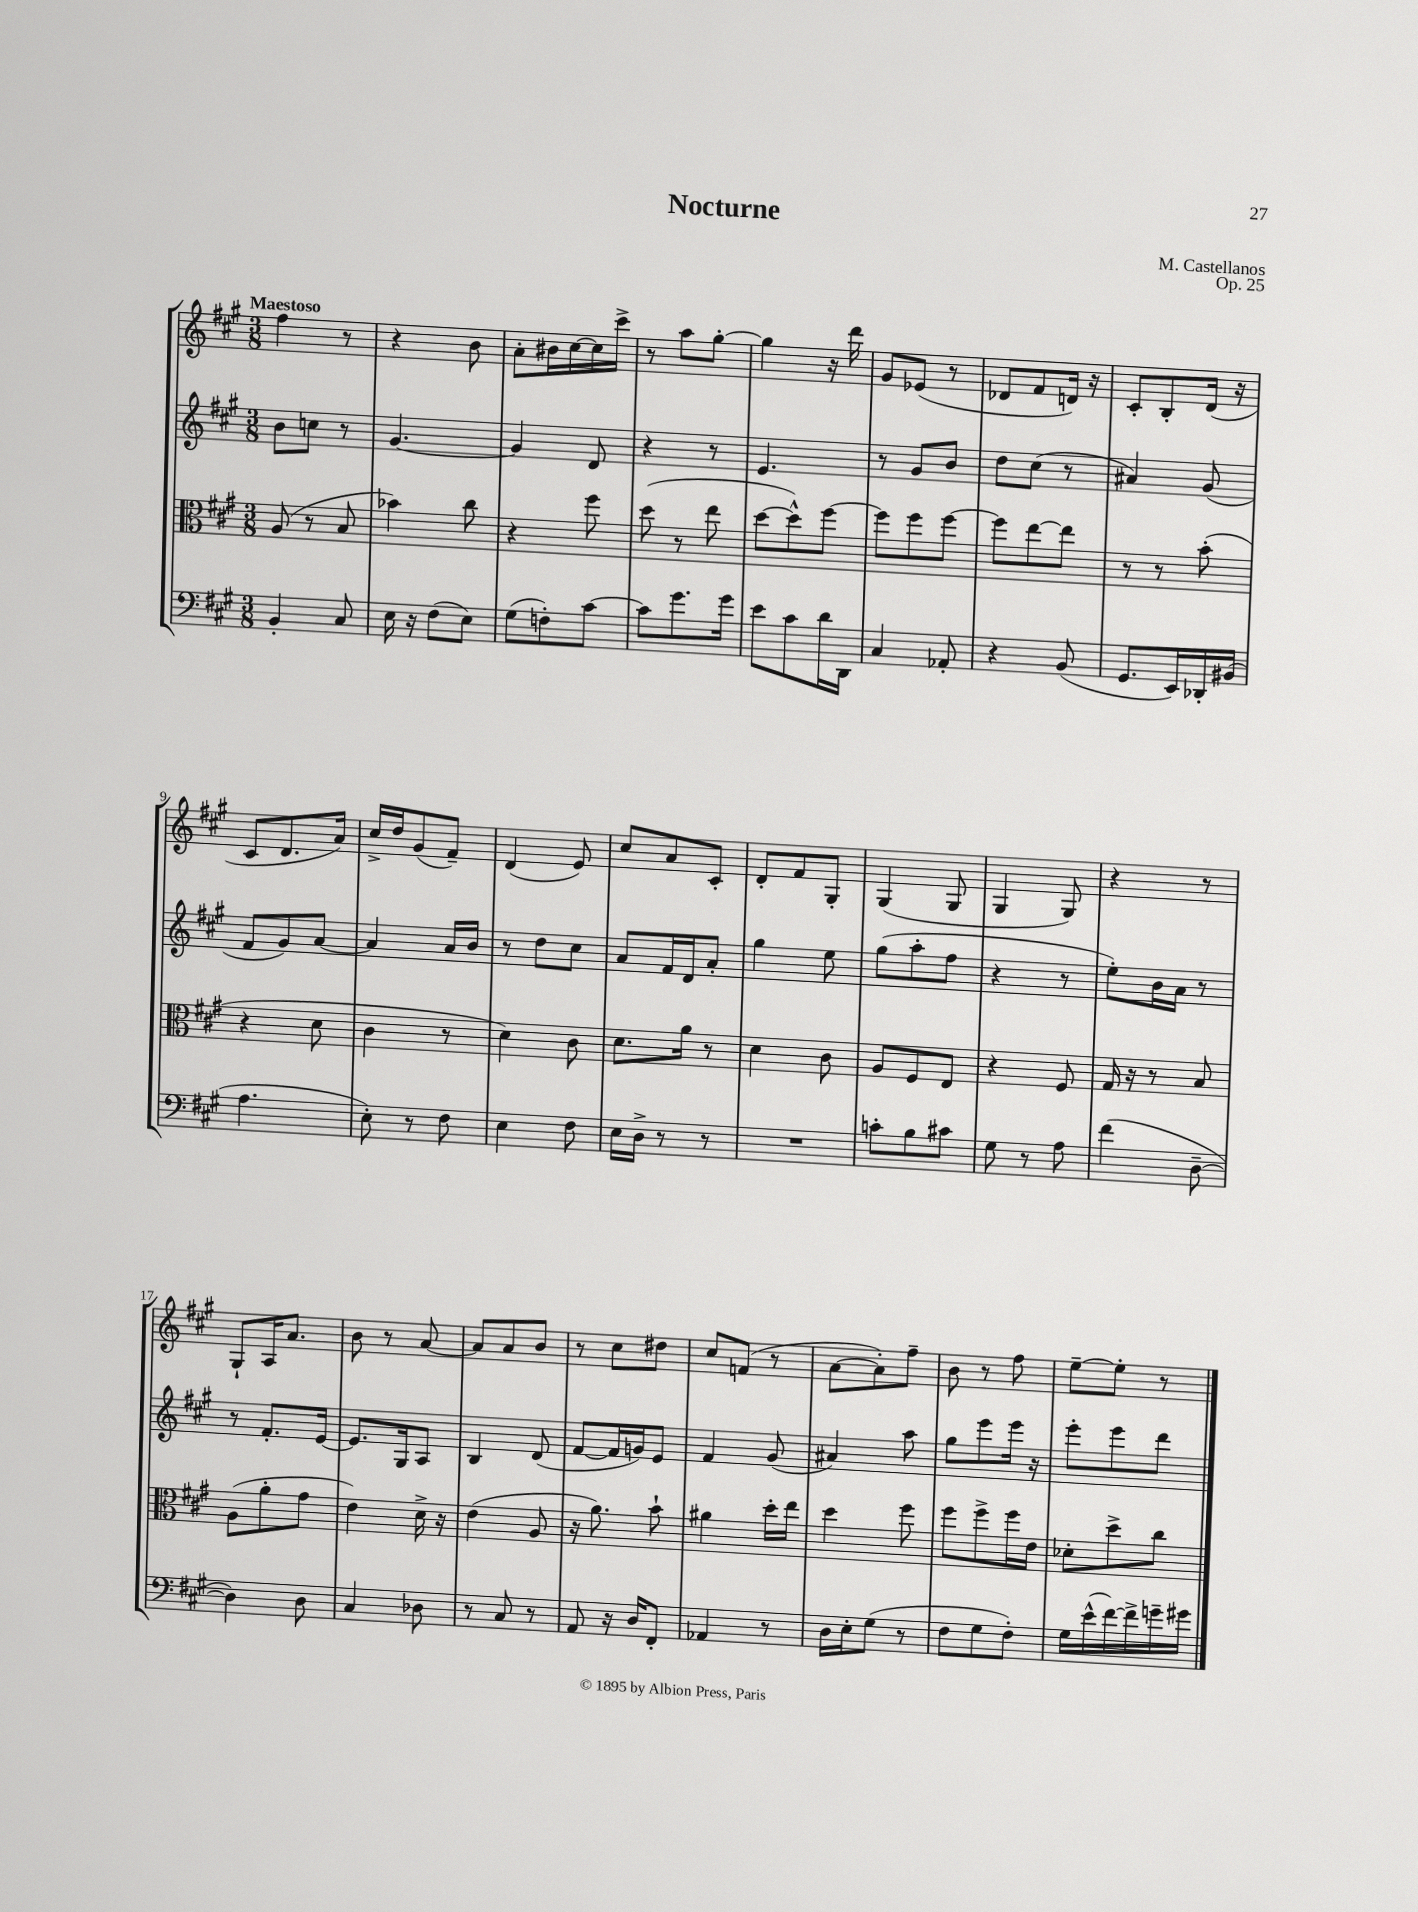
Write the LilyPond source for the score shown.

\header { title = "Nocturne" composer = "M. Castellanos" opus = "Op. 25" }
<<
\new StaffGroup <<
\new Staff = "s0" {
    \clef treble \key a \major \numericTimeSignature \time 3/8 \tempo "Maestoso"
    fis''4 r8 |
    r4 b'8 |
    a'8-. bis'16 cis''16~ cis''16 cis'''16-> |
    r8 a''8 gis''8~-. |
    gis''4 r16 d'''16 |
    gis'8 ees'8( r8 |
    des'8 fis'8 d'16) r16 |
    cis'8-. b8-. d'16( r16 |
    cis'8 d'8. a'16) |
    cis''16-> d''16 gis'8( fis'8--) |
    d'4( e'8) |
    cis''8 a'8 cis'8-. |
    d'8-. fis'8 gis8-. |
    gis4( gis8 |
    gis4 gis8) |
    r4 r8 |
    gis8-! a16 a'8. |
    b'8 r8 a'8~ |
    a'8 a'8 b'8 |
    r8 cis''8 dis''8 |
    cis''8 f'8( r8 |
    a'8~ a'8-.) fis''8-- |
    b'8 r8 fis''8 |
    e''8~-- e''8-. r8 \bar "|." |
}
\new Staff = "s1" {
    \clef treble \key a \major \numericTimeSignature \time 3/8
    b'8 c''8 r8 |
    gis'4.~ |
    gis'4 d'8 |
    r4 r8 |
    e'4. |
    r8 gis'8 b'8 |
    d''8 cis''8( r8 |
    ais'4) gis'8( |
    fis'8 gis'8) a'8~ |
    a'4 a'16 b'16 |
    r8 d''8 cis''8 |
    a'8 fis'16 d'16 a'8-. |
    gis''4 e''8 |
    gis''8( a''8-. fis''8 |
    r4 r8 |
    e''8-.) b'16 a'16 r8 |
    r8 fis'8.-. e'16~ |
    e'8. gis16 a8 |
    b4 d'8( |
    fis'8~ fis'16 g'16) e'8 |
    fis'4 gis'8( |
    ais'4) a''8 |
    gis''8 e'''8 e'''16 r16 |
    e'''8-. e'''8 d'''8 \bar "|." |
}
\new Staff = "s2" {
    \clef alto \key a \major \numericTimeSignature \time 3/8
    a8( r8 b8 |
    bes'4) cis''8 |
    r4 fis''8 |
    d''8( r8 e''8 |
    d''8~ d''8-^) fis''8~ |
    fis''8 fis''8 fis''8~ |
    fis''8 e''8~ e''8 |
    r8 r8 b'8-.( |
    r4 d'8 |
    cis'4 r8 |
    d'4) cis'8 |
    d'8. a'16 r8 |
    d'4 cis'8 |
    a8 fis8 e8 |
    r4 fis8 |
    gis16 r16 r8 b8 |
    a8( a'8-. gis'8 |
    e'4) d'16-> r16 |
    e'4( a8 |
    r16 a'8.) b'8-! |
    ais'4 d''16-. e''16 |
    d''4 fis''8 |
    fis''8 fis''8-> fis''16 e'16 |
    des'8-. d''8-> cis''8 \bar "|." |
}
\new Staff = "s3" {
    \clef bass \key a \major \numericTimeSignature \time 3/8
    b,4-. cis8 |
    e16 r16 fis8( e8) |
    gis8( f8-.) cis'8~ |
    cis'8 gis'8. gis'16 |
    e'8 cis'8 d'16 d,16 |
    cis4 aes,8-. |
    r4 b,8( |
    gis,8. e,16) des,16-. bis,16( |
    a4. |
    e8-.) r8 fis8 |
    e4 fis8 |
    e16 d16-> r8 r8 |
    R4. |
    c'8-. b8 cis'8 |
    gis8 r8 a8 |
    fis'4( d8~-- |
    d4) d8 |
    cis4 des8 |
    r8 cis8 r8 |
    a,8 r16 d16 fis,8-. |
    aes,4 r8 |
    d16 e16-. gis8( r8 |
    fis8 gis8 fis8-.) |
    gis16 e'16-^( fis'16~) fis'16-> g'16-- gis'16 \bar "|." |
}
>>
>>
